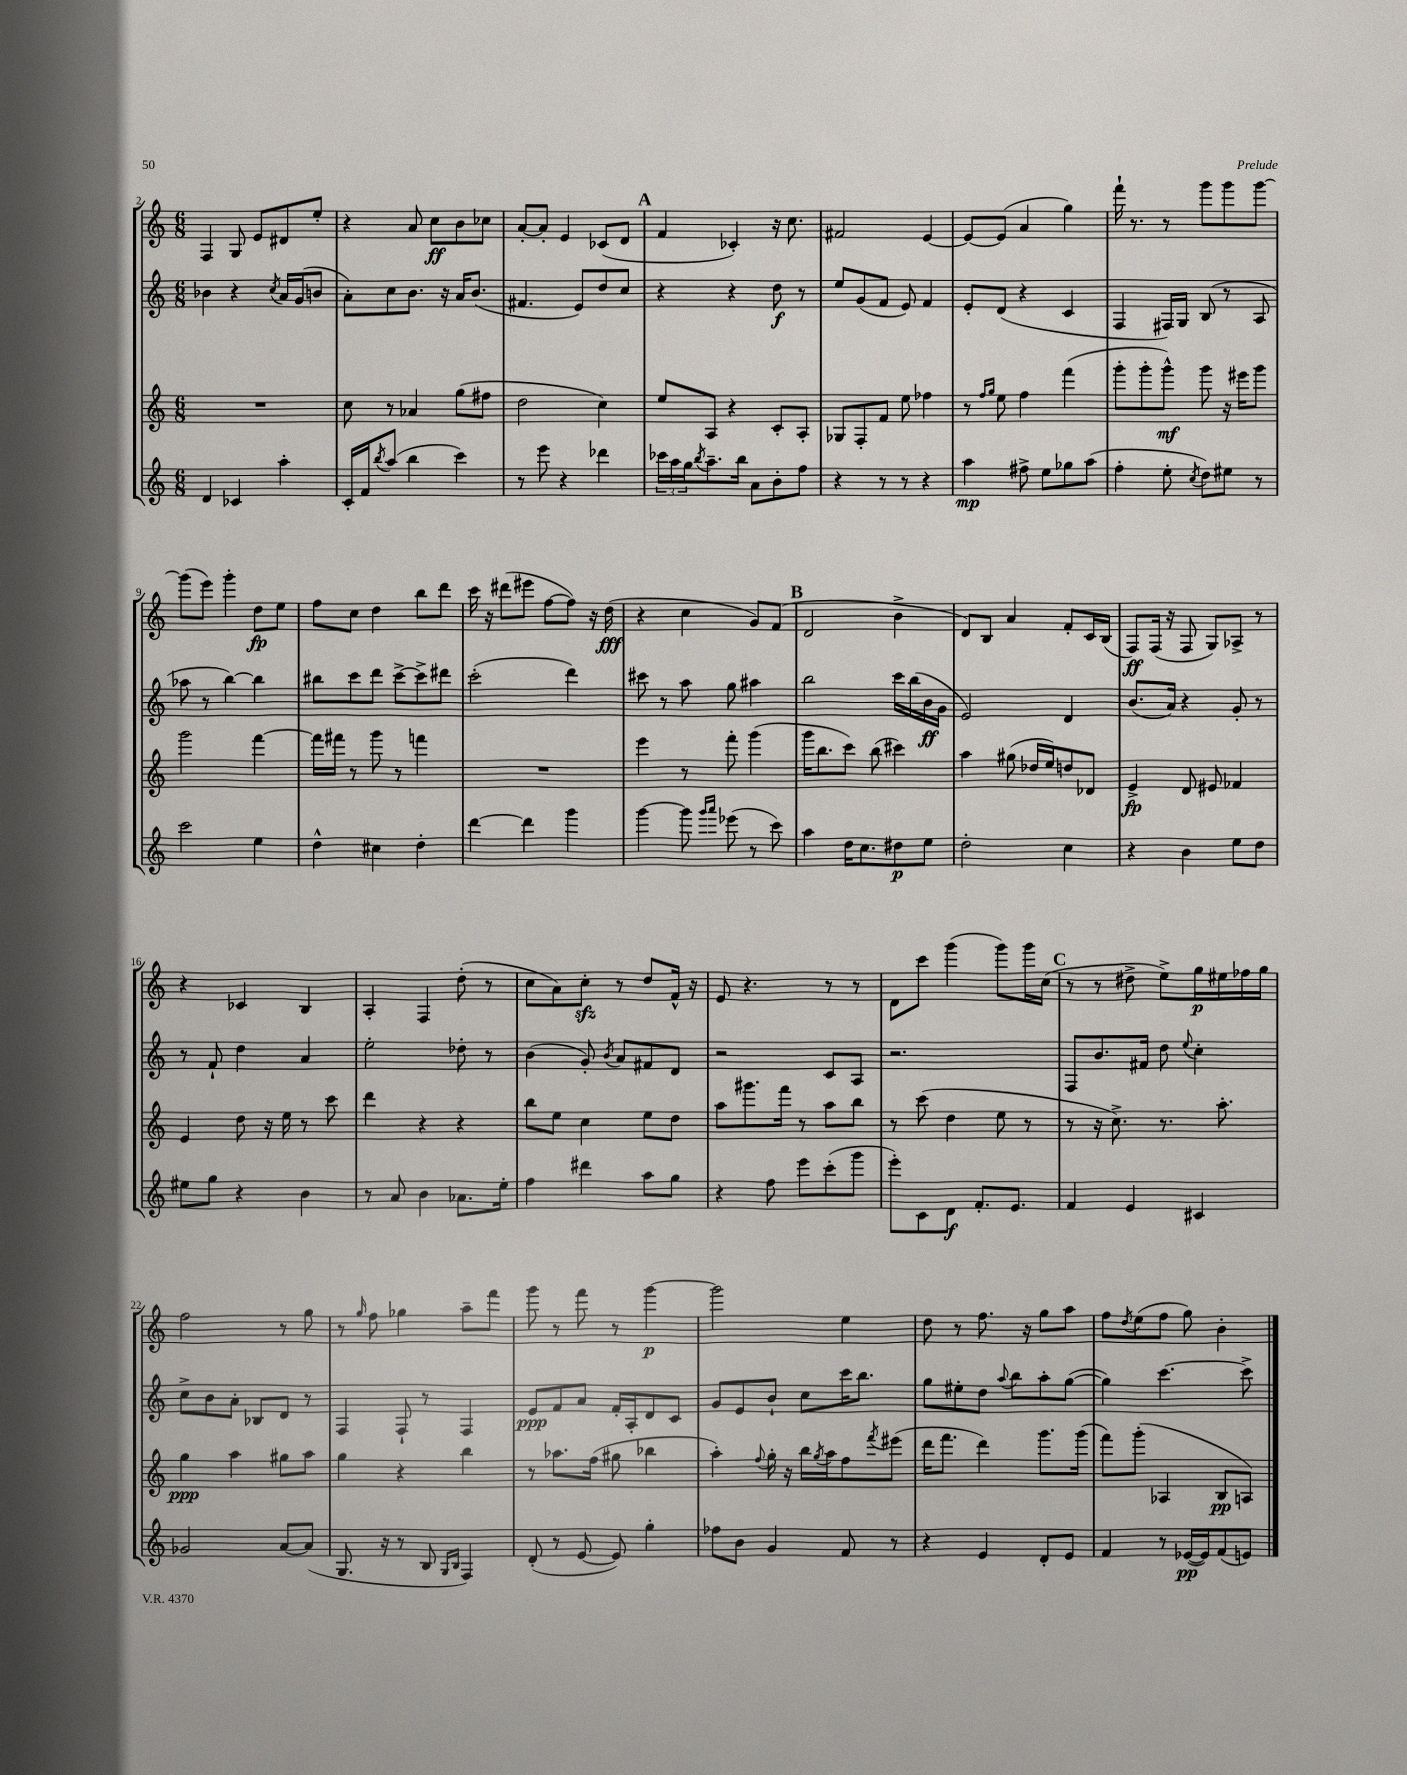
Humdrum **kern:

**kern	**kern	**kern	**kern
*staff4	*staff3	*staff2	*staff1
*clefG2	*clefG2	*clefG2	*clefG2
*k[]	*k[]	*k[]	*k[]
*M6/8	*M6/8	*M6/8	*M6/8
4d/	2.r	4b-\	4F/
4c-/	.	4r	8G/
.	.	.	8e/L
.	.	8qcc/	.
4aa'\	.	16a/LL	8d#/
.	.	(16g/J	.
.	.	8b/J	8ee'/J
=	=	=	=
16c'/LL	8cc\	8a'\L)	4r
16f/J	.	.	.
8qbb/	.	.	.
(8aa/J	8r	8cc\	.
4bb\	4a-/	8.b\J	8a/
.	.	.	8cc\L
.	.	16r	.
4ccc\)	(8gg\L	16a/LK	8b\
.	.	(8.b/J	.
.	8ff#\J	.	8cc-\J
=	=	=	=
8r	2dd\	4.f#/	[8a'/L
8eee\	.	.	8a'/]J
4r	.	.	4e/
.	.	8e/L)	.
4ddd-\	4cc\)	8dd/	(8c-/L
.	.	8cc/J	8d/J
=	=	=	=
24ccc-\LL	8ee/L	4r	4f/
24aa\	.	.	.
24gg\J	.	.	.
8qbb/	.	.	.
8.aa~\	8A/J	.	.
.	4r	4r	4c-'/)
16bb\Jk	.	.	.
8a\L	.	.	.
8b'\	8c'/L	8dd\	16r
.	.	.	8.cc\
8ff\J	8A'/J	8r	.
=	=	=	=
4r	8G-/L	8ee/L	2f#/
.	8F'/	(8g/	.
8r	8f/J	8f/J	.
8r	8ee\	8e/)	.
4r	4ff-\	4f/	[4e/
=	=	=	=
4aa\	8r	8e'/L	8e/_L
.	16qqff/LL	.	.
.	16qqgg/JJ	.	.
.	8ee\	(8d/J	(8e/]J
8ff#^\	4ff\	4r	4a/
8ee\L	.	.	.
8gg-\	(4fff\	4c/	4gg\)
(8aa\J	.	.	.
=	=	=	=
4ff'\	8ggg'\L	4F/	16fff`\
.	.	.	8.r
.	8ggg'\	.	.
8ee'\	8ggg^^\J)	16F#/LL)	8r
.	.	16G/JJ	.
8qcc/	.	.	.
8dd\L)	8ggg\	(8B/	8ggg\L
8ee#\J	16r	8r	8ggg\
.	16eee#\LK	.	.
8r	8ggg\J	8A/	[8ggg\J
=	=	=	=
2ccc\	2ggg\	8aa-\	(8ggg\]L
.	.	8r	8eee\J)
.	.	[4bb\)	4ggg'\
4ee\	[4fff\	4bb\]	8dd\L
.	.	.	8ee\J
=	=	=	=
4dd^^\	16fff\]LL	8bb#\L	8ff\L
.	16fff#\JJ	.	.
.	8r	8ccc\	8cc\J
4cc#\	8ggg\	8ddd\J	4dd\
.	8r	[8ccc^\L	.
4dd'\	4fff\	8ccc^\]	8bb\L
.	.	8ddd#\J	8ddd\J
=	=	=	=
[4ddd\	2.r	(2ccc'\	16ccc\
.	.	.	16r
.	.	.	(8ddd#\L
4ddd\]	.	.	8eee#\J
.	.	.	[8ff\L
4ggg\	.	4ddd\)	8ff\]J)
.	.	.	16r
.	.	.	(16dd\
=	=	=	=
[4ggg\	4eee\	8ccc#\	4r
.	.	8r	.
8ggg\]	8r	8aa\	4cc\
16qqggg/LL	.	.	.
16qqaaa/JJ	.	.	.
(8eee-\	8fff'\	8gg\	.
8r	(4ggg\	4aa#\	8g/L)
8ccc\)	.	.	(8f/J
=	=	=	=
4aa\	16ggg\LK	2bb\	2d/
.	8.bb\	.	.
16dd\LK	8ccc\J)	.	.
8.cc\	.	.	.
.	(8bb\	.	.
8dd#\	4ccc#\)	16ccc\LL	4b^\
.	.	(16bb\	.
8ee\J	.	16b\	.
.	.	16g\JJ	.
=	=	=	=
2dd'\	4aa\	2e/)	8d/L)
.	.	.	8B/J
.	(8gg#\	.	4a/
.	16dd-/LL	.	.
.	16ee/J)	.	.
4cc\	8dd/	4d/	8f'/L
.	8d-/J	.	16c/L
.	.	.	(16B/JJ
=	=	=	=
4r	4e^/	(8.b/L	8F/L)
.	.	.	(16F/Jk
.	.	16a/Jk)	16r
4b\	8d/	4r	8F/
.	8e#/	.	8G/L)
8ee\L	4f-/	8g'/	8A-^/J
8dd\J	.	8r	8r
=	=	=	=
8ee#\L	4e/	8r	4r
8gg\J	.	8f`/	.
4r	8dd\	4dd\	4c-/
.	16r	.	.
.	16ee\	.	.
4b\	8r	4a/	4B/
.	8ccc\	.	.
=	=	=	=
8r	4ddd\	2ee'\	4A'/
8a/	.	.	.
4b\	4r	.	4F/
8.a-\L	4r	8dd-'\	(8dd'\
.	.	8r	8r
16ee'\Jk	.	.	.
=	=	=	=
4ff\	8bb\L	(4b\	8cc\L
.	8ee\J	.	8a\)
4ddd#\	4cc\	8g'/)	8cc'\J
.	.	8qb/	.
.	.	8a/L	8r
8aa\L	8ee\L	8f#/	8dd/L
8gg\J	8dd\J	8d/J	16f^^/Jk
.	.	.	16r
=	=	=	=
4r	8aa\L	2r	8e/
.	8.ggg#\	.	4.r
8ff\	.	.	.
.	16fff\Jk	.	.
8eee\L	8r	.	.
(8ccc'\	8aa\L	8c/L	8r
8ggg\J	8bb\J	8A/J	8r
=	=	=	=
8eee'\L)	8r	2.r	8d\L
8c\	(8ccc\	.	8ccc\J
8d\J	4dd\	.	(4ggg\
8.f'/L	.	.	.
.	8ee\	.	8ggg\L)
8.e/J	.	.	.
.	8r	.	16ggg\L
.	.	.	(16cc\JJ
=	=	=	=
4f/	8r	8F/L	8r
.	16r	8.b/	8r
.	8.cc^\)	.	.
4e/	.	.	8dd#^\
.	.	16f#/Jk	.
.	8.r	8dd\	8ee^\L)
.	.	8qqee/	.
4c#/	.	4cc'\	16gg\L
.	8.aa'\	.	16ee#\
.	.	.	16ff-\
.	.	.	16gg\JJ
=	=	=	=
2g-/	4gg\	8cc^\L	2ff\
.	.	8b\	.
.	4aa\	8a'\J	.
.	.	8B-/L	.
[8a/L	8gg#\L	8d/J	8r
(8a/]J	8aa\J	8r	8gg\
=	=	=	=
8.G/	4gg\	4F/	8r
.	.	.	16qqgg/
.	.	.	8ff\
16r	.	.	.
8r	4r	8F`/	4gg-\
8B/	.	8r	.
16qqG/LL	.	.	.
16qqB/JJ	.	.	.
4F/)	4bb\	4F/	8aa~\L
.	.	.	8fff\J
=	=	=	=
(8d'/	8r	8e/L	8ggg\
8r	8.aa-\L	8f/	8r
[8e/	.	8a/J	8fff\
.	(16ff\Jk	.	.
8e/])	8gg#\	16f'/LL	8r
.	.	16A'/J	.
4gg'\	4bb-\	8d/	[4ggg\
.	.	8c/J	.
=	=	=	=
8ff-\L	4aa'\)	8g/L	2ggg\]
8b\J	.	8e/	.
.	8qqff/	.	.
4g/	16gg'\	8b`/J	.
.	16r	.	.
.	16bb\LL	8cc\L	.
.	8qgg/	.	.
.	16aa\J	.	.
8f/	8ff\	16ccc\K	4ee\
.	.	8.bb\J	.
.	8qfff/	.	.
8r	(8eee#\J	.	.
=	=	=	=
4r	16ddd\LK	8gg\L	8dd\
.	8.fff\J	.	.
.	.	8ee#'\	8r
4e/	4ddd\)	8dd\J	8.ff\
.	.	8qqaa/	.
.	.	8bb\L	.
.	.	.	16r
8d'/L	8.ggg\L	8aa'\	8gg\L
8e/J	.	([8gg\J	8aa\J
.	(16ggg\Jk	.	.
=	=	=	=
4f/	8fff\L)	4gg\])	8ff\L
.	.	.	8qdd/
.	(8ggg'\J	.	(8ee\
8r	4A-/	[4.ccc\	8ff\J
([16e-/LL	.	.	8gg\)
16e-/]J)	.	.	.
(8f/	8B/L	.	4b'\
8e/J)	8A/J)	8ccc^\]	.
==	==	==	==
*-	*-	*-	*-
